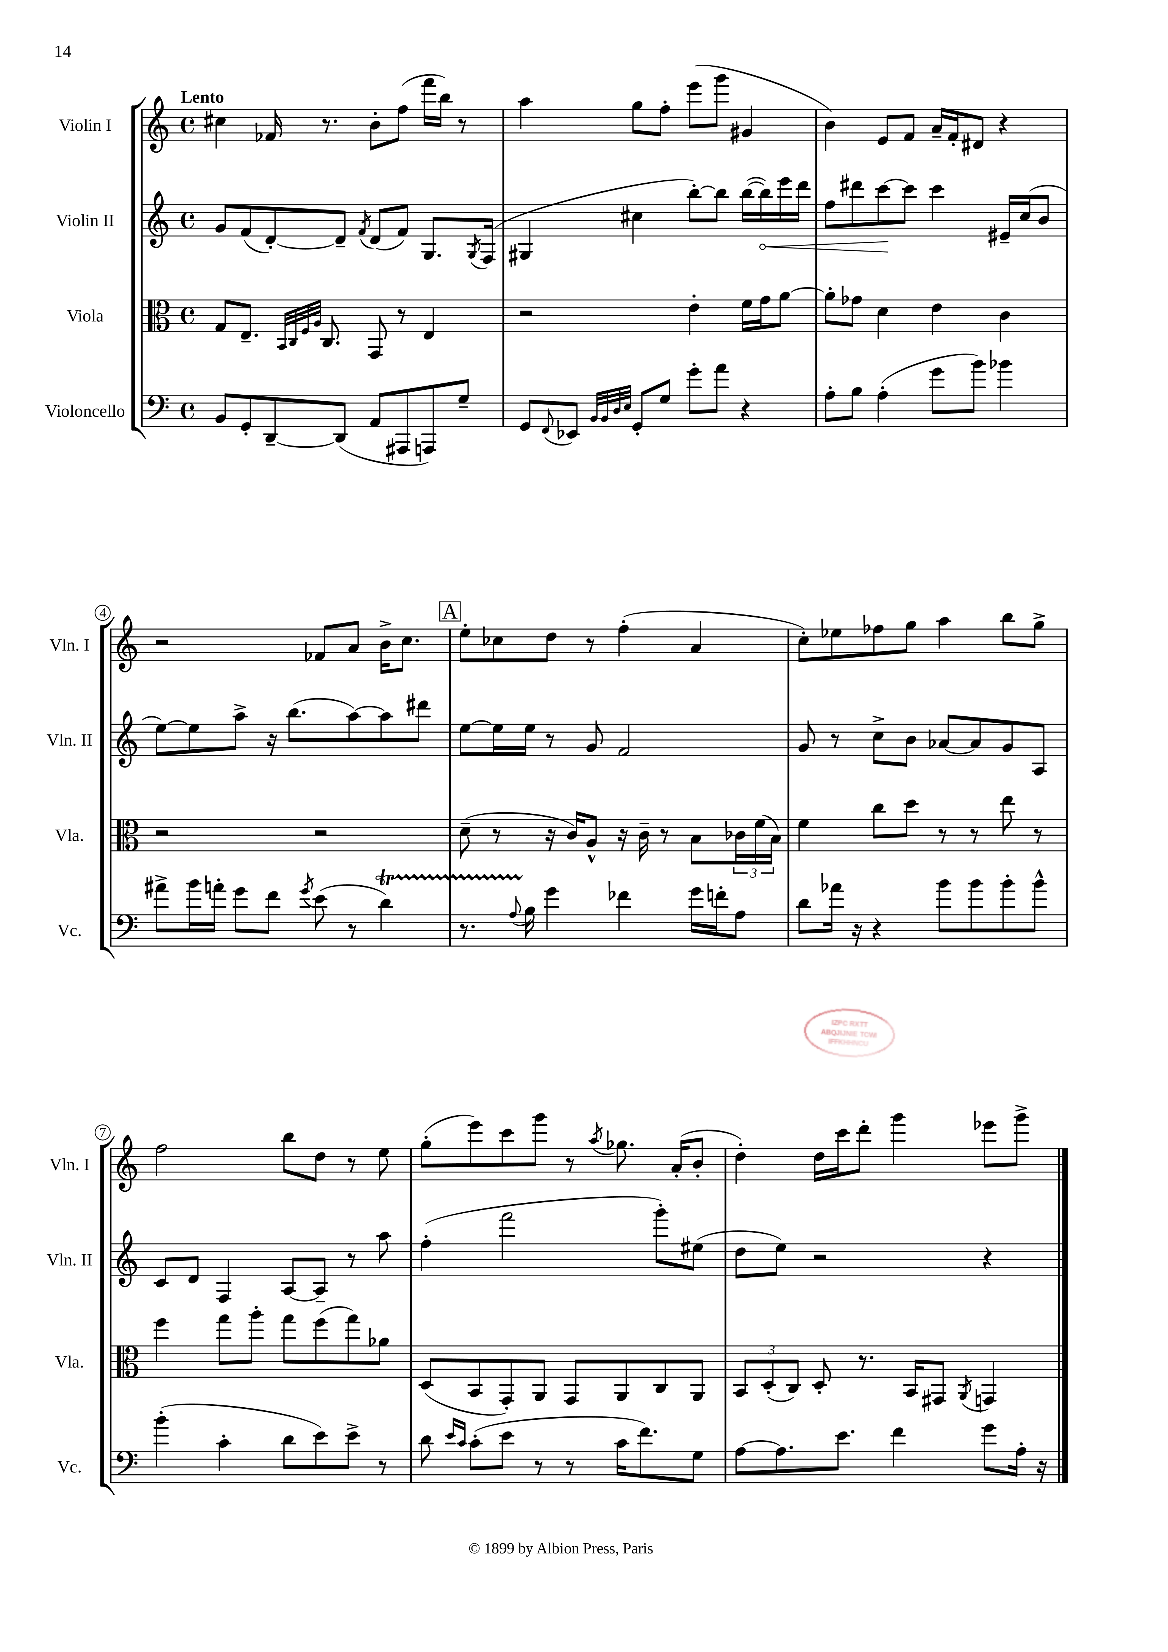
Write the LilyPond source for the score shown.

<<
\new StaffGroup <<
\new Staff = "s0" \with { instrumentName = "Violin I" shortInstrumentName = "Vln. I" } {
    \clef treble \key c \major \defaultTimeSignature \time 4/4 \tempo "Lento"
    cis''4 fes'16 r8. b'8-. f''8( f'''16 b''16) r8 |
    a''4 g''8 f''8-. e'''8( g'''8 gis'4 |
    b'4) e'8 f'8 a'16-- f'16-. dis'8 r4 |
    r2 fes'8 a'8 b'16-> c''8. |
    \mark \markup { \box "A" } e''8-. ces''8 d''8 r8 f''4-.( a'4 |
    c''8-.) ees''8 fes''8 g''8 a''4 b''8 g''8-> |
    f''2 b''8 d''8 r8 e''8 |
    g''8-.( e'''8) c'''8 g'''8 r8 \acciaccatura { a''8 } ges''8. a'16-.( b'8-. |
    d''4-.) d''16 c'''16 d'''8-. g'''4 ees'''8 g'''8-> \bar "|." |
}
\new Staff = "s1" \with { instrumentName = "Violin II" shortInstrumentName = "Vln. II" } {
    \clef treble \key c \major \defaultTimeSignature \time 4/4
    g'8 f'8( d'8~-.) d'8-- \acciaccatura { f'8 } d'8( f'8) g8. \acciaccatura { g8 } f16( |
    gis4 cis''4 b''8~-.) b''8 b''16~( \once \override Hairpin.circled-tip = ##t b''16\<) e'''16 d'''16 |
    f''8 dis'''8 c'''8~\! c'''8 c'''4 eis'16-- c''16( b'8 |
    e''8~) e''8 a''8-> r16 b''8.( a''8~) a''8 dis'''8 |
    \mark \markup { \box "A" } e''8~ e''16 e''16 r8 g'8 f'2 |
    g'8 r8 c''8-> b'8 aes'8~ aes'8 g'8 a8 |
    c'8 d'8 f4 a8~ a8-- r8 a''8 |
    f''4-.( f'''2 g'''8-.) eis''8( |
    d''8 e''8) r2 r4 \bar "|." |
}
\new Staff = "s2" \with { instrumentName = "Viola" shortInstrumentName = "Vla." } {
    \clef alto \key c \major \defaultTimeSignature \time 4/4
    g8 e8.-- \grace { b,32 c32 f32 a32 } c8. g,8 r8 e4 |
    r2 e'4-. f'16 g'16 a'8~ |
    a'8-. ges'8 d'4 e'4 c'4 |
    r2 r2 |
    \mark \markup { \box "A" } d'8--( r8 r16 c'16) a8-^ r16 c'16-- r8 b8 \tuplet 3/2 { ces'16 f'16( b16) } |
    f'4 c''8 d''8 r8 r8 e''8 r8 |
    f''4 g''8 a''8-. g''8 f''8( g''8) aes'8 |
    d8( b,8 g,8-.) a,8 g,8 a,8 c8 a,8 |
    \tuplet 3/2 { b,8 d8-.( c8) } d8-. r8. b,16 gis,8 \acciaccatura { a,8 } g,4 \bar "|." |
}
\new Staff = "s3" \with { instrumentName = "Violoncello" shortInstrumentName = "Vc." } {
    \clef bass \key c \major \defaultTimeSignature \time 4/4
    b,8 g,8-. d,8~-- d,8( a,8 ais,,8 a,,8) g8-- |
    g,8 \appoggiatura { f,8 } ees,8 \grace { b,32 b,32 d32 e32 } g,8-. g8 g'8-. a'8 r4 |
    a8-. b8 a4-.( g'8 b'8) bes'4 |
    ais'8-> b'16 a'16-. g'8 f'8 \acciaccatura { g'8 } e'8( r8 d'4\startTrillSpan) |
    \mark \markup { \box "A" } r8. \appoggiatura { a8 } b16\stopTrillSpan g'4 fes'4 g'16 f'16-. a8 |
    d'8 aes'16 r16 r4 b'8 b'8 b'8-. b'8-^ |
    b'4-.( c'4-. d'8 e'8) e'8-> r8 |
    d'8 \grace { e'16 c'16 } c'8-.( e'8 r8 r8 c'16 f'8.) g8 |
    a8~ a8. e'8. f'4 g'8 a16-. r16 \bar "|." |
}
>>
>>
\layout { \context { \Score \override BarNumber.stencil = #(make-stencil-circler 0.1 0.3 ly:text-interface::print) } }
